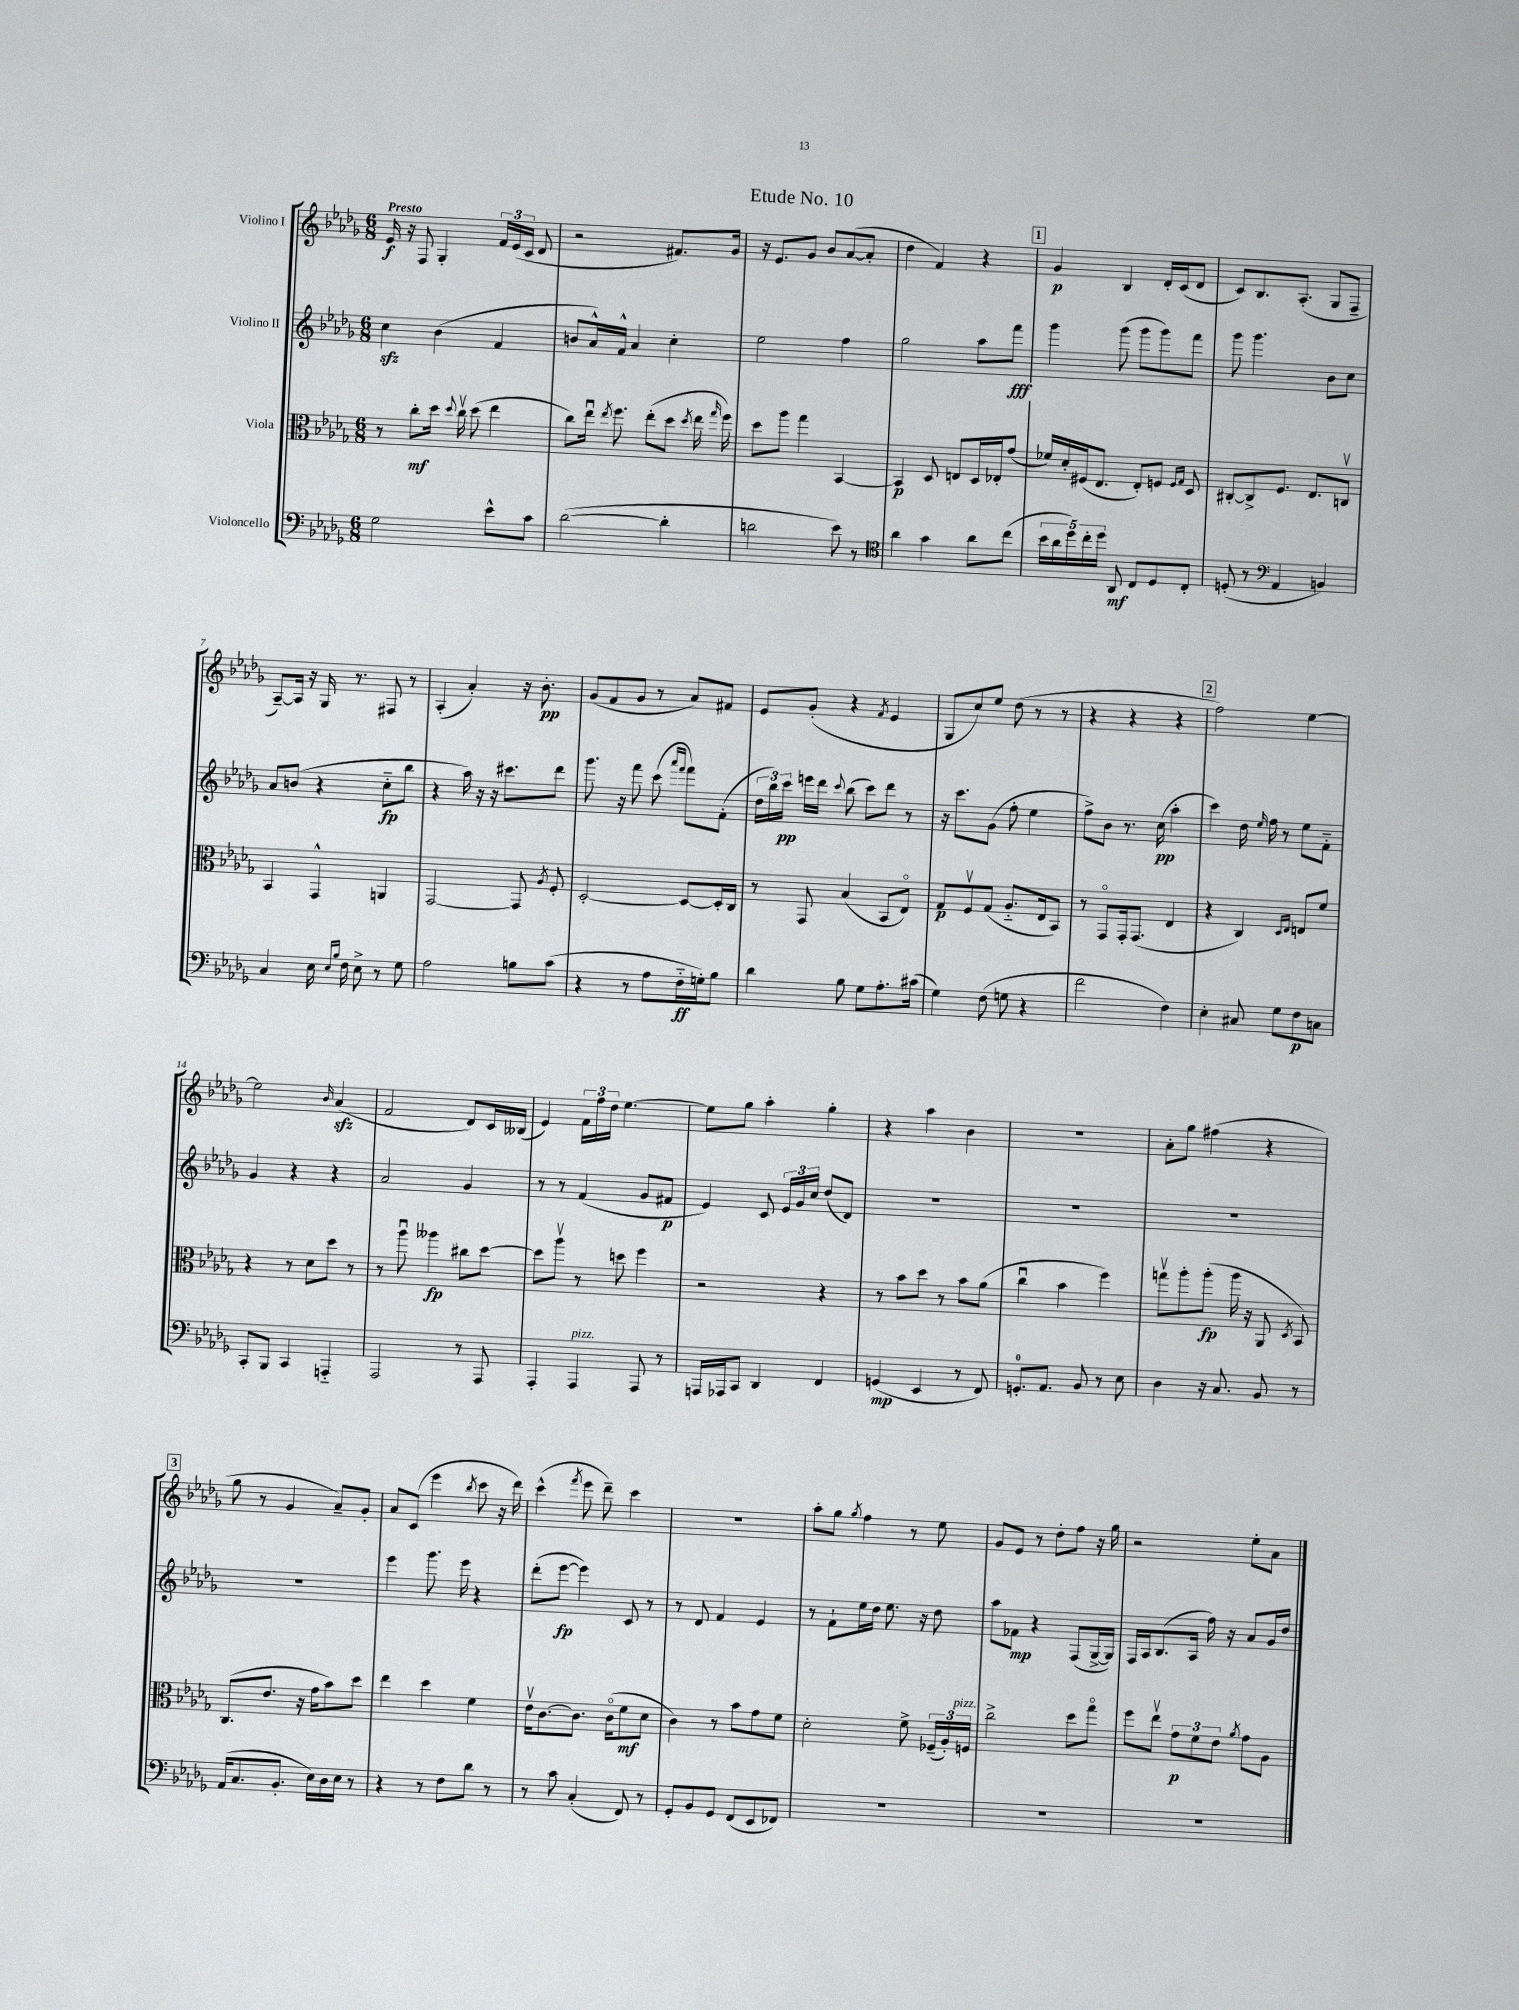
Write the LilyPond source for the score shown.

\header { title = "Etude No. 10" }
<<
\new StaffGroup <<
\new Staff = "s0" \with { instrumentName = "Violino I" } {
    \clef treble \key des \major \numericTimeSignature \time 6/8 \tempo "Presto"
    \autoBeamOff ees'16\f r16 f8 ges4-. \tuplet 3/2 { f'16[ ees'16( c'16] } des'8 |
    r2 fis'8.[) ges'16] |
    r16 ees'8.[ ges'8] bes'8[ aes'8~( aes'8]-. |
    des''4 f'4) r4 |
    \mark \markup { \box "1" } ges'4\p bes4 des'16[-. c'16( des'8] |
    c'8[) bes8. aes8.]-.( ges8[ f8]-- |
    aes8[~--) aes16] r16 ges16 r8. fis8 r8 |
    aes4-.( aes'4-.) r16 bes'8.-.\pp |
    ges'8[( f'8 ges'8] r8 aes'8[) fis'8] |
    ees'8[ ges'8]-.( r4 \acciaccatura { f'8 } ees'4 |
    ges8[ c''8) ees''8] des''8( r8 r8 |
    r4 r4 r4 |
    \mark \markup { \box "2" } f''2) ees''4~ |
    ees''2 \grace { bes'16 } aes'4\sfz( |
    f'2 des'8[) c'16 beses16]( |
    ees'4) \tuplet 3/2 { f'16[ f''16 des''16] } ees''4.~ |
    ees''8[ ges''8] aes''4-. ges''4-. |
    r4 aes''4 bes'4 |
    R2. |
    aes'8[-. ges''8] fis''4( r4 |
    \mark \markup { \box "3" } ges''8 r8 ges'4 aes'8[--) ges'8]-. |
    aes'8[ c'8]( ees'''4 \acciaccatura { bes''8 } c'''8 r16 des'''16) |
    c'''4-^( \acciaccatura { f'''8 } ees'''8 des'''8--) c'''4 |
    R2. |
    aes''8[-. ges''8] \acciaccatura { ges''8 } f''4 r8 ees''8 |
    ges'8[ ees'8] r8 des''8[-. f''8] r16 ges''16 |
    r2 ees''8[-. aes'8] \bar "|." |
}
\new Staff = "s1" \with { instrumentName = "Violino II" } {
    \clef treble \key des \major \numericTimeSignature \time 6/8
    \autoBeamOff c''4\sfz bes'4( f'4 |
    b'8[ aes'16-^) f'16]-^ aes'4 c''4-. |
    ees''2 f''4 |
    ges''2 aes''8[ f'''8]\fff |
    \mark \markup { \box "1" } ges'''4 ges'''8( ges'''8[ ges'''8) f'''8] |
    ges'''8 ges'''4. bes'8[ c''8] |
    aes'8[ b'8]( r4 c''8[-_\fp bes''8] |
    r4 aes''16) r16 r16 cis'''8.[ des'''8] |
    ges'''8. r16 f'''8 c'''8( \grace { aes'''16[ f'''16] } f'''8[) f'8]-.( |
    \tuplet 3/2 { des''16[ bes''16) c'''16]\pp } e'''16[ des'''16] \appoggiatura { c'''8 } bes''8( c'''8[) des'''8] r8 |
    r16 c'''8.[ ges'8]( f''8-. ees''4 |
    f''8[->) bes'8] r8. c''16\pp( aes''4-. |
    \mark \markup { \box "2" } c'''4) des''16 \grace { ees''16 } f''16 r8 ees''8[ f'8]-_ |
    ges'4 r4 r4 |
    aes'2 ges'4 |
    r8 r8 f'4( ges'8[ fis'8]\p |
    ees'4) c'8 \tuplet 3/2 { ees'16[ ges'16 c''16] } des''8[( des'8]) |
    R2. |
    R2. |
    R2. |
    \mark \markup { \box "3" } R2. |
    ees'''4 ges'''8. ees'''16 r4 |
    des'''8[-.( ees'''8]~\fp ees'''4) c'8 r8 |
    r8 des'8 f'4 ees'4 |
    r8 f'8[-! ees''16 des''16] ees''8. r16 des''8 |
    aes''8[ fes'8]\mp r4 f8[( ges16~-> ges16]) |
    f16[ aes16 bes8.( aes16] f''16) r16 aes'8[ ges'16 des''16] \bar "|." |
}
\new Staff = "s2" \with { instrumentName = "Viola" } {
    \clef alto \key des \major \numericTimeSignature \time 6/8
    \autoBeamOff r8 c''8[-.\mf des''16] \appoggiatura { des''8 } c''16\upbow des''8( ees''4 |
    c''8[) ees''16]\downbow \acciaccatura { ees''8 } f''8. ees''8[-.( des''8] \acciaccatura { des''8 } ees''16 \grace { ges''16 } f''16) |
    des''8[ aes''8] ges''4 bes,4~ |
    bes,4\p des8 e8[ des16 ees16-. ges'8]( |
    \mark \markup { \box "1" } fes'16[) des'16-. fis16( ees8.] ees8[-.) f8] \grace { f16[ ges16] } des8 |
    cis8[~-. cis8-> f8.] ees8.[ c8]\upbow |
    bes,4 ges,4-^ a,4 |
    ges,2~ ges,8 \acciaccatura { aes8 } f8-. |
    des2~-. des8[~ des16-. c16] |
    r8 ges,8 bes4( bes,8[ ees8]\flageolet) |
    ges8[\p f8\upbow ges8]( aes8.[-_ ees16 bes,8]) |
    r8 ges,8[\flageolet ges,16-. ges,8.]( ees4 |
    \mark \markup { \box "2" } r4 c4) \grace { des16[ ees16] } e8[ f'8] |
    r4 r8 des'8[ des''8] r8 |
    r8 aes''8\downbow aeses''4\fp cis''8[ des''8]~ |
    des''8[ aes''8]\upbow r8 d''8 f''4 |
    r2 r4 |
    r8 bes'8[ des''8] r8 bes'8[ aes'8]( |
    c''4\downbow bes'4 f''4) |
    g''8[\upbow aes''8-. aes''8]-.\fp( aes''16 r16 aes,8 \acciaccatura { des8 } bes,8) |
    \mark \markup { \box "3" } c8.[( ees'8.] r16 ges'16[ bes'8) des''8] |
    ees''4 des''4 f'4 |
    ees'16[\upbow c'8.~ c'8.] c'16[\flageolet( f'8\mf des'8] |
    c'4) r8 bes'8[ ges'8 f'8] |
    des'2-. f'8-> \tuplet 3/2 { fes16[--( aes16-.) f16]^\markup { \italic "pizz." } } |
    c''2-> des''8[ ges''8]\flageolet |
    f''8[ ees''8]\upbow \tuplet 3/2 { ges'8[\p f'8 ees'8] } \acciaccatura { aes'8 } ges'8[ aes8] \bar "|." |
}
\new Staff = "s3" \with { instrumentName = "Violoncello" } {
    \clef bass \key des \major \numericTimeSignature \time 6/8
    \autoBeamOff ges2 ees'8[-^ c'8] |
    des'2~( des'4-. |
    d'2 ees'8) r8 |
    \clef tenor aes'4 ges'4 aes'8[ c''8]( |
    \mark \markup { \box "1" } \tuplet 5/4 { bes'16[ aes'16 des''16) c''16-. des''16] } aes,8\mf c8[ des8 c8]-. |
    d8-.( r8 \clef bass aes,4 b,4) |
    c4 ees16 \grace { ees16[ bes16] } f16 ees8-> r8 ges8 |
    aes2 b8[ c'8]( |
    r4 r8 aes8[ f16-_\ff g16-.) bes8] |
    des'4 bes8 ges8[ aes8.-. cis'16]( |
    ges4) f8( g8 r4 |
    f'2 f4) |
    \mark \markup { \box "2" } ees4-. cis8 ges8[ f8\p c8] |
    c,8[-. bes,,8] c,4 a,,4-_ |
    aes,,2 r8 aes,,8 |
    aes,,4-. aes,,4^\markup { \italic "pizz." } aes,,8 r8 |
    a,,16[ aes,,16 c,8] des,4 f,4 |
    g,4\mp( ees,4 r8 f,8) |
    g,8.[-0-. aes,8.] bes,8 r8 ees8 |
    des4 r16 c8. bes,8 r8 |
    \mark \markup { \box "3" } aes,16[( c8. bes,8.]-. ees16[) des16 ees16] r8 |
    r4 r8 f8[ des'8] r8 |
    r8 c'8 c4-.( f,8) r8 |
    ges,8[-. bes,8 ges,8] f,8[( ees,8 fes,8]) |
    R2. |
    R2. |
    R2. \bar "|." |
}
>>
>>
